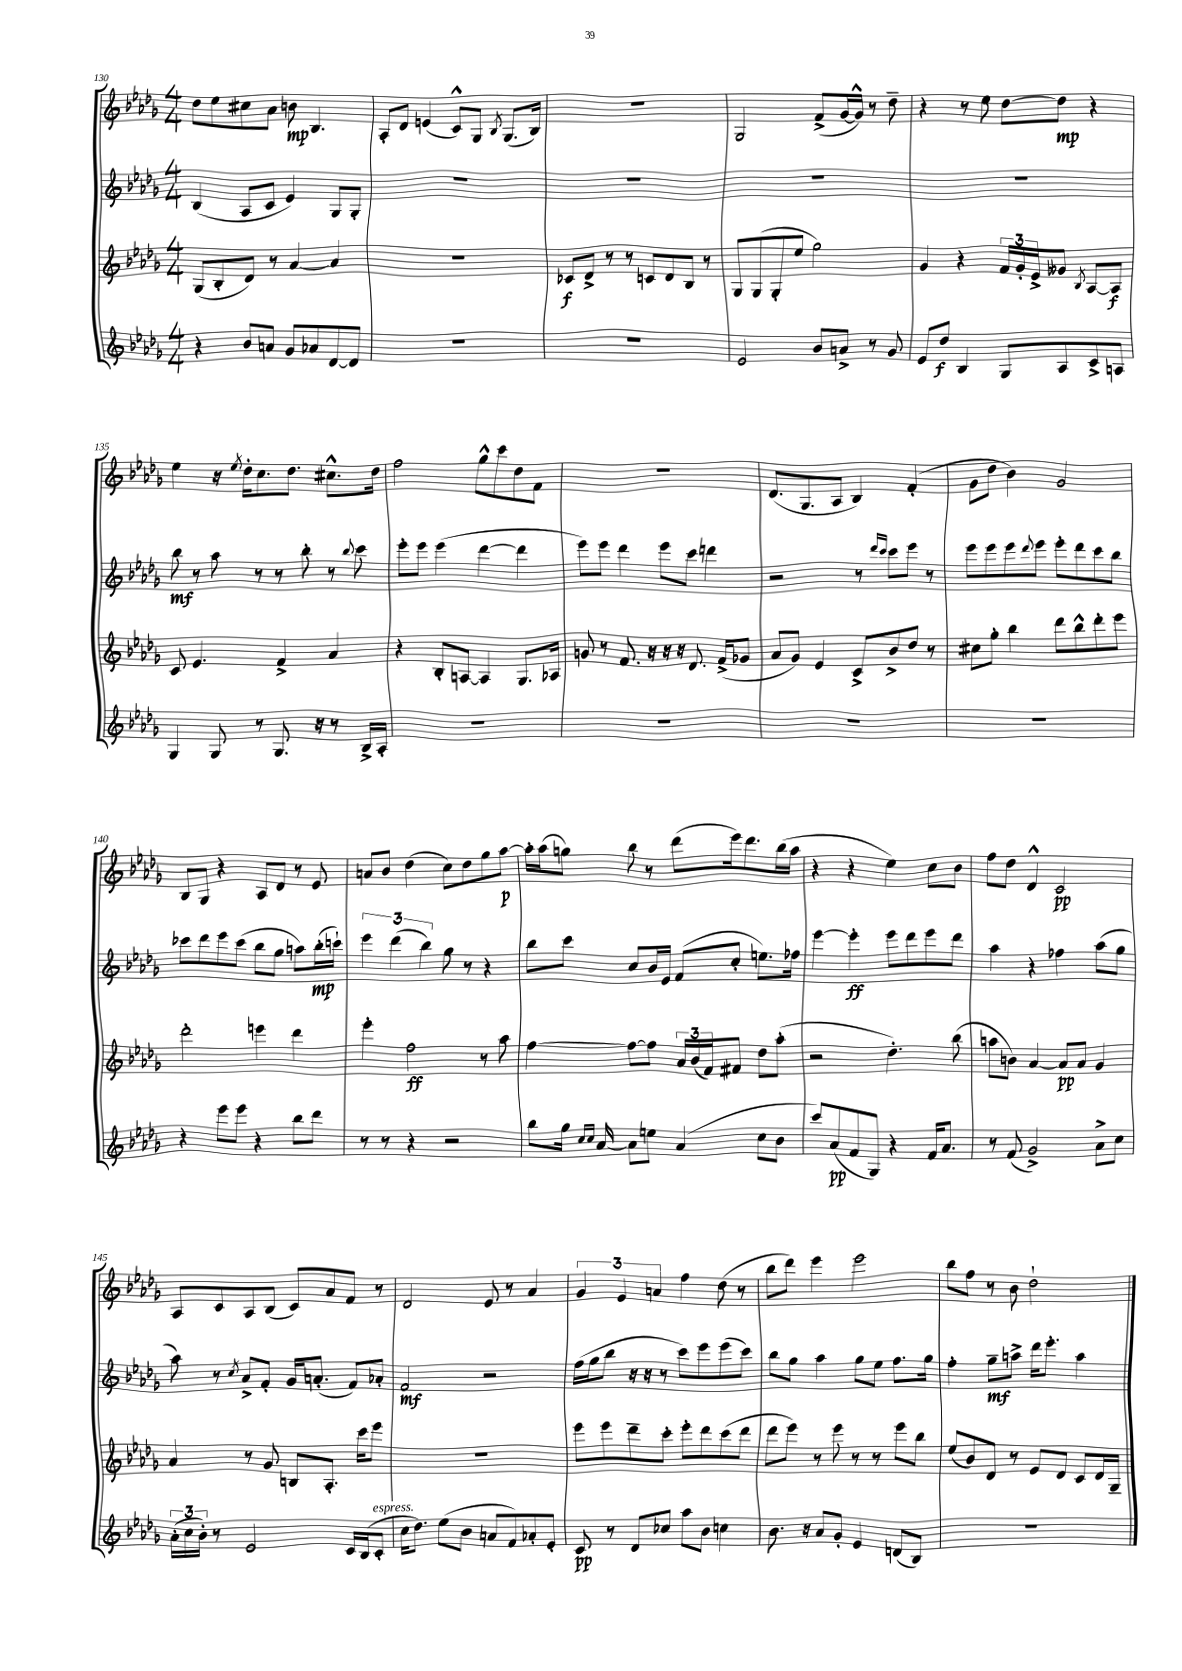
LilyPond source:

<<
\new StaffGroup <<
\new Staff = "s0" {
    \clef treble \key des \major \numericTimeSignature \time 4/4
    des''8 ees''8 cis''8 aes'8 b'8\mp bes4. |
    aes8-. des'8 e'4( c'8-^) ges8 \acciaccatura { bes8 } ges8.( bes16) |
    R1 |
    ges2 f'8->( ges'16~ ges'16-^) r8 des''8-- |
    r4 r8 ees''8 des''8~ des''8\mp r4 |
    ees''4 r16 \acciaccatura { ees''8 } des''16-. c''8. des''8. cis''8.-^ des''16 |
    f''2 ges''8-^ c'''8 des''8 f'8 |
    r1 |
    des'8.( ges8. aes8 bes4) f'4-.( |
    ges'8 des''8 bes'4) ges'2 |
    bes8 ges8 r4 aes8 des'8 r8 ees'8 |
    a'8 bes'8 des''4( c''8) des''8 ges''8 aes''8~\p |
    aes''16-. aes''16( g''8) bes''8 r8 des'''8( ees'''16) des'''8. bes''16( aes''16 |
    r4 r4 ees''4) c''8 bes'8 |
    f''8 des''8 des'4-^ c'2\pp |
    aes8 c'8 aes8 bes8( c'8) aes'8 f'8 r8 |
    des'2 ees'8 r8 aes'4 |
    \tuplet 3/2 { ges'4 ees'4 a'4 } f''4 des''8( r8 |
    bes''8 des'''8) ees'''4 ees'''2 |
    bes''8 f''8 r8 bes'8 des''2-! \bar "|." |
}
\new Staff = "s1" {
    \clef treble \key des \major \numericTimeSignature \time 4/4
    bes4( aes8 c'8 ees'4) ges8 ges8-. |
    R1 |
    R1 |
    R1 |
    R1 |
    bes''8\mf r8 aes''8 r8 r8 bes''8-. r8 \appoggiatura { bes''8 } c'''8 |
    ees'''8-. ees'''8 ees'''4( des'''4~ des'''4 |
    ees'''8) ees'''8 des'''4 ees'''8 c'''8 d'''4 |
    r2 r8 \grace { des'''16 c'''16 } c'''8 ees'''8 r8 |
    ees'''8 ees'''8 ees'''8 \appoggiatura { des'''8 } ees'''8 ees'''8-. des'''8 c'''8 bes''8 |
    ces'''8 des'''8 ees'''8 ces'''8( bes''8 ges''8 a''8) bes''16-.\mp( c'''16-!) |
    \tuplet 3/2 { ees'''4 des'''4( bes''4) } ges''8 r8 r4 |
    bes''8 c'''8 c''8 bes'16 ees'16 f'8( c''8-. e''8.) fes''16 |
    ees'''4~ ees'''4-.\ff ees'''8 des'''8 ees'''8 des'''8 |
    aes''4 r4 fes''4 aes''8( ges''8 |
    aes''8) r8 \acciaccatura { c''8 } aes'8-> f'8-. ges'16 a'8.-.( f'8) aes'8-. |
    f'2\mf r2 |
    f''16( ges''16 bes''8 r16 r16 r8 c'''8) ees'''8 ees'''8( c'''8) |
    bes''8 ges''8 aes''4 ges''8 ees''8 f''8. ges''16 |
    f''4-. ges''8--\mf a''8-> des'''16 ees'''8.-. a''4 \bar "|." |
}
\new Staff = "s2" {
    \clef treble \key des \major \numericTimeSignature \time 4/4
    ges8( bes8-. des'8) r8 aes'4~ aes'4 |
    r1 |
    ces'8\f des'8-> r8 r8 c'8 des'8 bes8 r8 |
    ges8 ges8( ges8-. ees''8 ges''2) |
    ges'4 r4 \tuplet 3/2 { f'16 ges'16-. ees'16-> } geses'8 \acciaccatura { bes8 } aes8~ aes8\f |
    c'8 ees'4. f'4-> aes'4 |
    r4 bes8-. a8~ a4 ges8. aes16 |
    g'8 r8 f'8. r16 r16 r16 des'8. f'16->( ges'8 |
    aes'8 ges'8) ees'4 c'8-> bes'8-> des''8 r8 |
    cis''8 ges''8-. bes''4 des'''8 bes''8-^ des'''8-. ees'''8 |
    des'''2-. e'''4 des'''4 |
    ees'''4-. f''2\ff r8 aes''8 |
    f''4~ f''8~ f''8 \tuplet 3/2 { aes'16 bes'16( f'16) } fis'8 des''8 aes''8-.( |
    r2 des''4.-.) bes''8( |
    a''8 b'8) aes'4~ aes'8\pp aes'8 ges'4 |
    aes'4 r8 ges'8 b8 aes8.-. c'''16 ees'''8 |
    R1 |
    ees'''8 ees'''8 des'''8-- c'''8-. ees'''8-. des'''8 c'''8( des'''8 |
    des'''8 ees'''8) r8 ees'''8 r8 r8 ees'''8 bes''8 |
    ees''8( bes'8) des'8 r8 ees'8 des'8 c'8 des'16 ges16-- \bar "|." |
}
\new Staff = "s3" {
    \clef treble \key des \major \numericTimeSignature \time 4/4
    r4 bes'8 a'8 ges'8 aes'8 des'8~ des'8 |
    r1 |
    R1 |
    ees'2 bes'8 a'8-> r8 ges'8 |
    ees'8 des''8\f bes4 ges8 aes8 c'8-> a8 |
    ges4 ges8 r8 ges8. r16 r8 bes16-> aes16-. |
    R1 |
    R1 |
    R1 |
    R1 |
    r4 ees'''8 ees'''8 r4 bes''8 des'''8 |
    r8 r8 r4 r2 |
    bes''8 ges''16 \grace { c''16 c''16 } aes'16~ aes'8 e''8 aes'4( c''8 bes'8 |
    c'''8) aes'8\pp( f'8 ges8) r4 f'16 aes'8. |
    r8 f'8( ges'2->) aes'8-> c''8 |
    \tuplet 3/2 { aes'16-.( c''16 bes'16-.) } r8 ees'2 c'16 bes16( c'8-.^\markup { \italic "espress." } |
    c''16 des''8.) ees''8( bes'8 a'8 f'8) aes'8-. ees'8-. |
    c'8\pp r8 des'8 ces''8 aes''8 bes'8 c''4 |
    bes'8. r16 aes'8 ges'8-. ees'4 d'8( bes8) |
    R1 \bar "|." |
}
>>
>>
\layout { \context { \Score currentBarNumber = #130 } }
